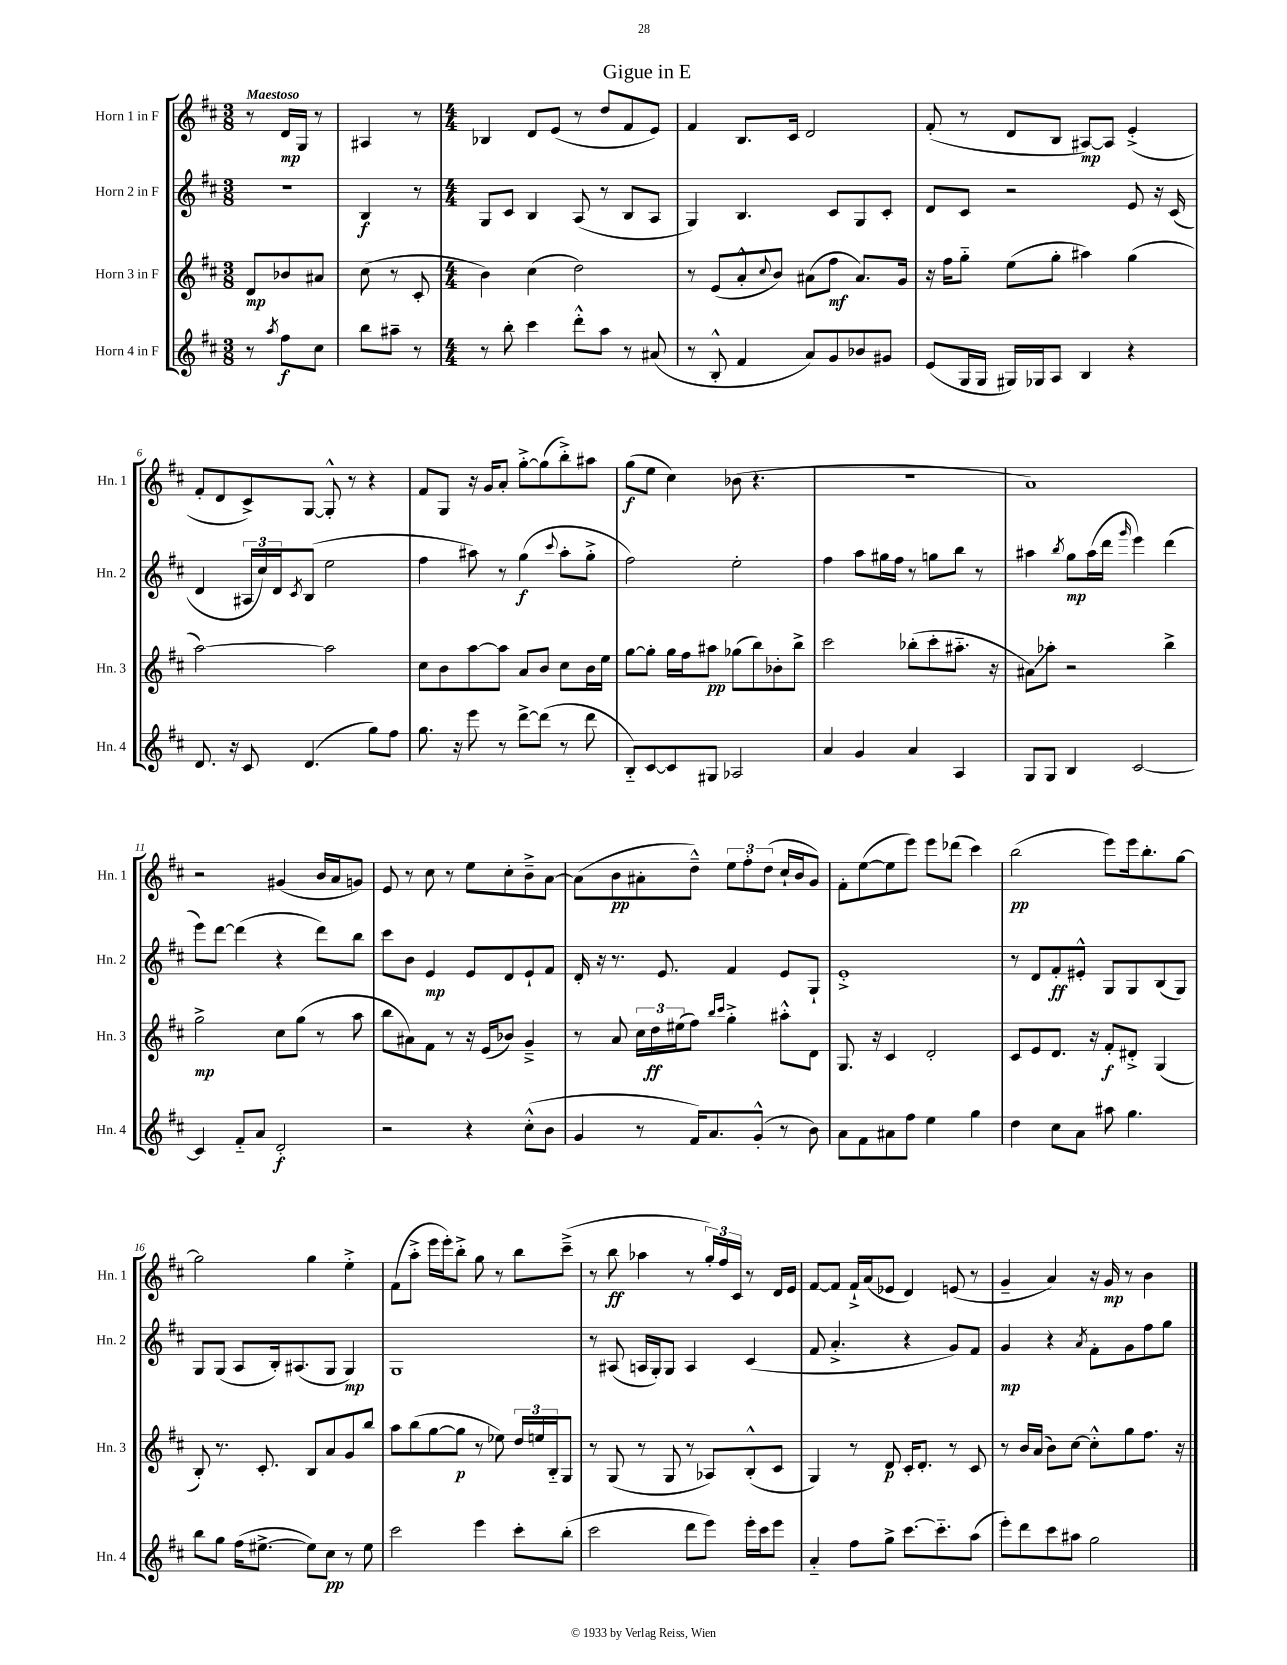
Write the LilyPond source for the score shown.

\header { title = "Gigue in E" }
<<
\new StaffGroup <<
\new Staff = "s0" \with { instrumentName = "Horn 1 in F" shortInstrumentName = "Hn. 1" } {
    \clef treble \key d \major \numericTimeSignature \time 3/8 \tempo "Maestoso"
    r8 d'16\mp g16 r8 |
    ais4 r8 |
    \numericTimeSignature \time 4/4 bes4 d'8 e'8( r8 d''8 fis'8 e'8) |
    fis'4 b8. cis'16 d'2 |
    fis'8-.( r8 d'8 b8 ais8~\mp) ais8 e'4-.->( |
    fis'8-. d'8 cis'8->) g8~ g8-.-^ r8 r4 |
    fis'8 g8 r16 g'16 a'8-. g''8~-.-> g''8( b''8-.->) ais''8 |
    g''8\f( e''8 cis''4) bes'8( r4. |
    R1 |
    a'1) |
    r2 gis'4( b'16 a'16 g'8) |
    e'8 r8 cis''8 r8 e''8 cis''8-. b'8---> a'8~ |
    a'8( b'8\pp ais'8-. d''8---^) \tuplet 3/2 { e''8 fis''8-. d''8( } cis''16-! b'16 g'8) |
    fis'8-. e''8~( e''8 e'''8) e'''8 des'''8( cis'''4) |
    b''2\pp( e'''8) e'''16 b''8.-. g''8~ |
    g''2 g''4 e''4-.-> |
    fis'8( a''8-.-> e'''16 e'''16-.) b''8-.-> g''8 r8 b''8 cis'''8--->( |
    r8 b''8\ff aes''4 r8 \tuplet 3/2 { g''16-.) fis''16 cis'16 } r8 d'16 e'16 |
    fis'8~ fis'8 fis'16-!-> a'16( ees'8 d'4) e'8( r8 |
    g'4-- a'4) r16 g'16\mp r8 b'4 \bar "|." |
}
\new Staff = "s1" \with { instrumentName = "Horn 2 in F" shortInstrumentName = "Hn. 2" } {
    \clef treble \key d \major \numericTimeSignature \time 3/8
    R4. |
    b4\f r8 |
    \numericTimeSignature \time 4/4 g8 cis'8 b4 a8( r8 b8 a8 |
    g4) b4. cis'8 g8 cis'8-. |
    d'8 cis'8 r2 e'8 r16 cis'16( |
    d'4 \tuplet 3/2 { ais16 cis''16) d'16 } \acciaccatura { cis'8 } b8( e''2 |
    fis''4 ais''8) r8 g''4\f( \appoggiatura { cis'''8 } ais''8-. g''8-.-> |
    fis''2) e''2-. |
    fis''4 a''8 gis''16 fis''16 r8 g''8 b''8 r8 |
    ais''4 \acciaccatura { b''8 } g''8\mp ais''16( d'''16 \grace { g'''16 } e'''4) d'''4( |
    e'''8) d'''8~ d'''4( r4 d'''8) b''8 |
    cis'''8 b'8 e'4\mp e'8 d'8 e'8-! fis'8 |
    d'16-. r16 r8. e'8. fis'4 e'8 g8-! |
    e'1-.-> |
    r8 d'8 fis'8-.\ff eis'8-.-^ g8 g8 b8( g8) |
    g8 g8( a8 b16-.) ais8.( g8 g4\mp) |
    g1 |
    r8 ais8( a16 g16-.) g8 a4 cis'4( |
    fis'8 a'4.-.-> r4 g'8) fis'8 |
    g'4\mp r4 \acciaccatura { a'8 } fis'8-. g'8 fis''8 g''8 \bar "|." |
}
\new Staff = "s2" \with { instrumentName = "Horn 3 in F" shortInstrumentName = "Hn. 3" } {
    \clef treble \key d \major \numericTimeSignature \time 3/8
    d'8\mp bes'8 ais'8 |
    cis''8( r8 cis'8-. |
    \numericTimeSignature \time 4/4 b'4) cis''4( d''2) |
    r8 e'8( a'8-.-^ \appoggiatura { cis''8 } b'8) ais'8( fis''8\mf ais'8.) g'16 |
    r16 fis''16 g''8-_ e''8( g''8-. ais''4) g''4( |
    a''2~) a''2 |
    cis''8 b'8 a''8~ a''8 a'8 b'8 cis''8 b'16 e''16 |
    g''8~ g''8-. g''16 fis''16 ais''8\pp ges''8( b''8) bes'8-. b''8-> |
    cis'''2 bes''8-.( cis'''8-. ais''8.-_ r16 |
    ais'8\glissando) aes''8-. r2 b''4-> |
    g''2->\mp cis''8 g''8( r8 a''8 |
    b''8 ais'8) fis'8 r8 r16 e'16( bes'8) g'4---> |
    r8 a'8 \tuplet 3/2 { cis''16 d''16\ff eis''16( } fis''8) \grace { b''16 cis'''16 } g''4-.-> ais''8-.-^ d'8 |
    g8. r16 cis'4 d'2-. |
    cis'8 e'8 d'8. r16 fis'8-.\f dis'8-.-> g4( |
    b8-.) r8. cis'8.-. b8 a'8 g'8 b''8 |
    a''8 b''8( g''8~ g''8\p r8 ees''8) \tuplet 3/2 { d''16 e''16 b16-_ } g8 |
    r8 g8( r8 g8 r8 aes8) b8-.-^( cis'8 |
    g4) r8 d'8\p cis'16-. d'8.-. r8 cis'8 |
    r8 b'16 a'16( b'8) cis''8~ cis''8-.-^ g''8 fis''8. r16 \bar "|." |
}
\new Staff = "s3" \with { instrumentName = "Horn 4 in F" shortInstrumentName = "Hn. 4" } {
    \clef treble \key d \major \numericTimeSignature \time 3/8
    r8 \acciaccatura { a''8 } fis''8\f cis''8 |
    b''8 ais''8-- r8 |
    \numericTimeSignature \time 4/4 r8 b''8-. cis'''4 d'''8-.-^ a''8 r8 ais'8( |
    r8 b8-.-^ fis'4 a'8) g'8 bes'8 gis'8 |
    e'8( g16 g16 gis16) ges16 a8 b4 r4 |
    d'8. r16 cis'8 d'4.( g''8) fis''8 |
    g''8. r16 e'''8 r8 d'''8~-> d'''8( r8 d'''8 |
    b8-_) cis'8~ cis'8 gis8 aes2 |
    a'4 g'4 a'4 a4 |
    g8 g8 b4 cis'2~ |
    cis'4 fis'8-_ a'8 d'2-.\f |
    r2 r4 cis''8-.-^( b'8 |
    g'4 r8 fis'16) a'8. g'8-.-^( r8 b'8) |
    a'8 fis'8 ais'8 fis''8 e''4 g''4 |
    d''4 cis''8 a'8 ais''8 g''4. |
    b''8 g''8 fis''16( eis''8.~-> eis''8) cis''8\pp r8 eis''8 |
    cis'''2 e'''4 cis'''8-. b''8-.( |
    cis'''2 d'''8 e'''8) e'''16-. cis'''16 e'''8 |
    a'4-_ fis''8 g''8-> cis'''8.~ cis'''8.-_ a''8( |
    e'''8-.) d'''8 cis'''8 ais''8 g''2 \bar "|." |
}
>>
>>
